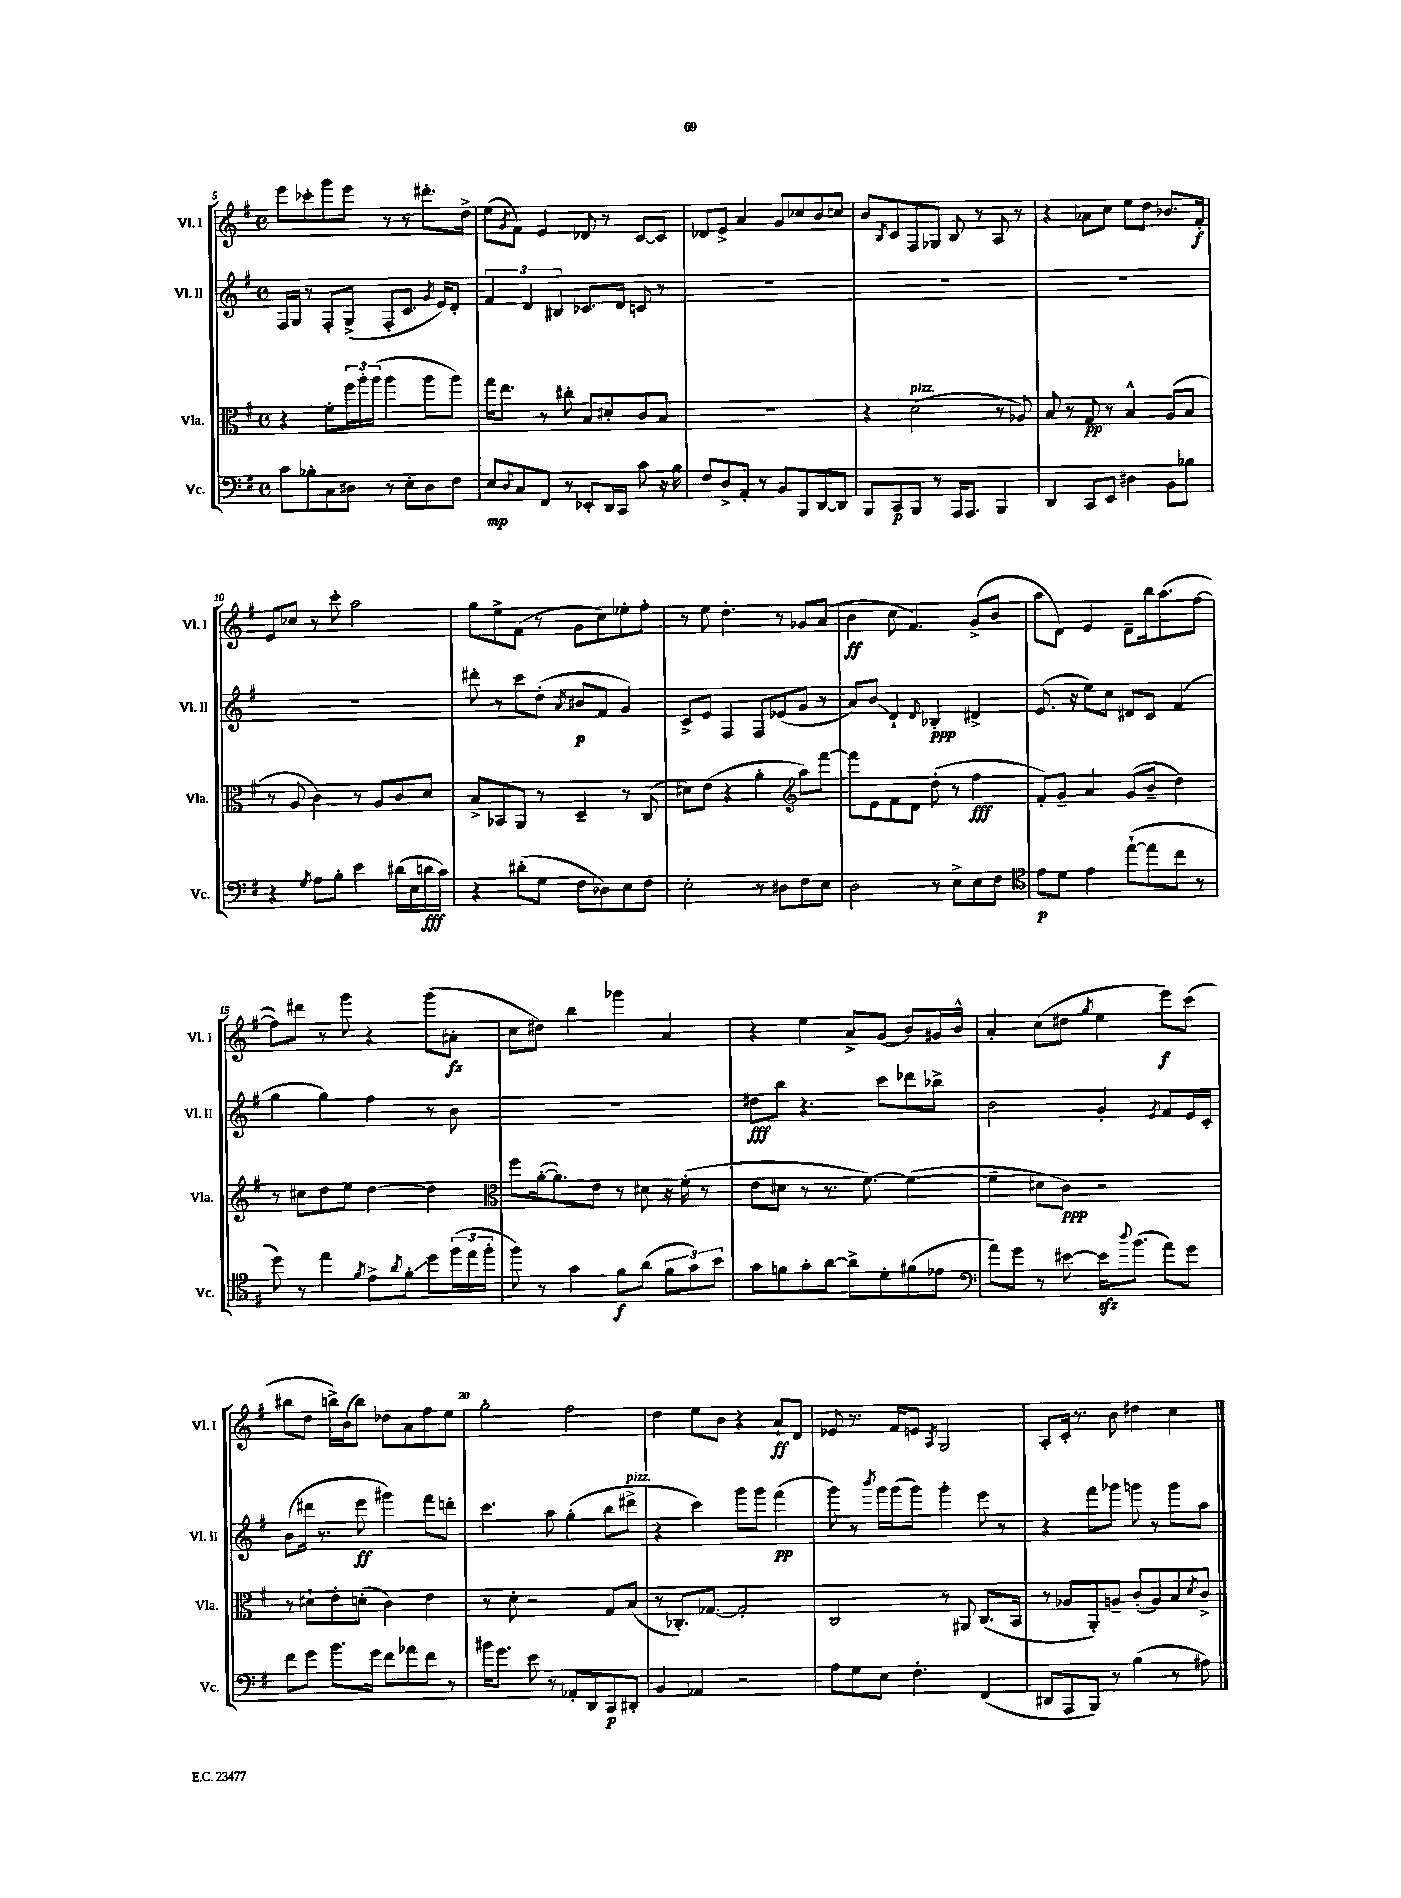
<<
\new StaffGroup <<
\new Staff = "s0" \with { instrumentName = "Vl. I" shortInstrumentName = "Vl. I" } {
    \clef treble \key g \major \defaultTimeSignature \time 4/4
    e'''8 ces'''8-. g'''8 e'''8 r8 r8 dis'''8.-. d''16-> |
    e''8( \acciaccatura { g'8 } fis'8) e'4 des'8 r8 c'8~ c'8 |
    des'8 e'8-> a'4 g'8 ces''8 b'8 c''8 |
    b'8 \acciaccatura { b8 } c'8 fis8 ges8 b8 r8 a8 r8 |
    r4 aes'8 c''8 e''8 d''8 bes'8. fis'16-.\f |
    e'8 ces''8 r8 c'''8-. a''2 |
    g''8 e''8-> fis'8( r8 g'8 c''8) ees''8-. fis''8-. |
    r8 e''8 d''4.-. r8 ges'8 a'8( |
    b'4\ff c''8 fis'4.) g'8->( b'8 |
    a''8 d'8) e'4 d'8-- b''16 a''8.( fis''8~ |
    fis''8) dis'''8 r8 g'''8 r4 g'''8( ais'8-.\fz |
    c''8 dis''8) b''4 ges'''4 a'4 |
    r4 e''4 a'8-> g'8( b'8) gis'16 b'16-^ |
    a'4-. c''8( dis''8 \acciaccatura { g''8 } e''4 e'''8\f) c'''8( |
    bis''8 d''8 b''16->) b'16( b''8) des''8 a'8 fis''8 e''8 |
    g''2-. fis''2 |
    d''4 e''8 b'8 r4 a'8-!\ff d'8 |
    ees'8 r8. fis'16 e'8 \acciaccatura { a8 } g2 |
    a8-. c'16-. r8. b'8 dis''4 c''4 \bar "|." |
}
\new Staff = "s1" \with { instrumentName = "Vl. II" shortInstrumentName = "Vl. II" } {
    \clef treble \key g \major \defaultTimeSignature \time 4/4
    fis16 g16 r8 fis8-. g8->( fis8-. c'8. \acciaccatura { g'8 } e'16) d'8-. |
    \tuplet 3/2 { fis'4 d'4 bis4 } ces'8. d'16 c'8 r8 |
    R1 |
    R1 |
    R1 |
    R1 |
    dis'''8-. r8 c'''8 d''8-.( \acciaccatura { a'8 } bis'8\p fis'8 g'4) |
    c'8-> e'8 fis4 fis8 ees'8( g'8 r8 |
    a'8) b'8\glissando d'4-! \appoggiatura { d'8 } bes4-.\ppp dis'4-> |
    e'8.( r16 e''8) c''8 dis'8 c'8 fis'4( |
    g''4 g''4) fis''4 r8 b'8 |
    R1 |
    dis''8\fff b''8 r4. c'''8 des'''8 bes''8-> |
    b'2 g'4-. \acciaccatura { e'8 } fis'8 e'16 c'16-. |
    b'8( dis'''16 r8. e'''8\ff gis'''4) fis'''8 d'''8-. |
    c'''4. a''8 g''4-.( b''8 dis'''8->^\markup { \italic "pizz." } |
    r4 c'''4) g'''8 g'''8 fis'''4\pp( |
    g'''8) r8 \acciaccatura { b'''8 } g'''16 g'''16( g'''8) g'''4-. e'''8 r8 |
    r4 fis'''8 ges'''8 g'''8 r8 g'''8 a''8 \bar "|." |
}
\new Staff = "s2" \with { instrumentName = "Vla." shortInstrumentName = "Vla." } {
    \clef alto \key g \major \defaultTimeSignature \time 4/4
    r4 fis'8-. \tuplet 3/2 { fis''16 a''16-. a''16( } a''4 a''8 a''8) |
    g''16 e''8. r8 cis''8-. b8 dis'8-. c'8 b8 |
    R1 |
    r4 d'2^\markup { \italic "pizz." }( r8 aes8) |
    b8 r8 g8\pp r8 b4-^ a8( b8 |
    r8 a8 c'4) r8 a8 c'8 d'8 |
    b8-> bes,8 a,8 r8 d4-- r8 c8( |
    dis'8) e'8( r4 a'4-. \clef treble a''8) fis'''8~ |
    fis'''8 e'8 fis'8 d'8 d''8-.( r8 fis''4\fff |
    fis'8-.) g'8-- a'4 g'8( b'8-- d''4) |
    r8 cis''8 d''8 e''8 d''4~ d''4 |
    \clef alto fis''8 a'16~-.( a'8.) e'8 r8 dis'8 r16 fis'16-.( r8 |
    e'8 dis'8 r8 r8. fis'8.~) fis'4~( |
    fis'4-- dis'8 c'8\ppp) r2 |
    r8 dis'8-! e'8-. d'8-.( c'4) e'4 |
    r8 d'8-. r2 g8 b8( |
    r8 ces8.-.) ges8.~ ges2-. |
    c2 r8 ais,8 c8.( b,16 |
    r8 aes8 a,8-.) a8-- c'8-.( a8) b8 \acciaccatura { d'8 } c'8-> \bar "|." |
}
\new Staff = "s3" \with { instrumentName = "Vc." shortInstrumentName = "Vc." } {
    \clef bass \key g \major \defaultTimeSignature \time 4/4
    c'8 bes8-. c8 dis8 r8 e8-. dis8 fis8 |
    e8\mp \appoggiatura { d8 } c8 fis,8 r8 ees,8-. d,16 c,16 c'8 r16 b16 |
    fis8 d8-> a,8-. r8 b,8 b,,8 d,8~ d,8 |
    b,,8 c,8\p b,,8 r8 a,,16 a,,8. b,,4 |
    d,4 c,8 e,8 dis4 b,8 bes8 |
    r4 \acciaccatura { g8 } a8 b8-. e'4 dis'16( e16 d'16\fff c'16) |
    r4 dis'8-.( g8 fis8 des8) e8 fis8 |
    e2-. r8 dis8 fis8 e8 |
    d2 r8 e8-> e8 fis8 |
    \clef tenor e'8\p d'8 e'4 e''8~-!( e''8 c''8 r8 |
    d''8) r8 e''4 \acciaccatura { fis'8 } e'8-> \acciaccatura { a'8 } fis'8-.\glissando d''8 \tuplet 3/2 { fis''16( e''16 fis''16-. } |
    fis''8) r8 g'4 fis'8\f a'8( \tuplet 3/2 { fis'8 g'8) b'8 } |
    g'8 f'8 g'8-. a'8~ a'8-> d'8-. fis'8( ees'8 |
    \clef bass a'8) g'8 r8 eis'8~ eis'16\sfz \appoggiatura { d''8 } b'8.( a'8) g'8 |
    fis'8 g'8 b'8. g'16 fis'8 aes'8 fis'8 r8 |
    bis'16 g'8. e'8 r8 aes,8-. d,8 c,8\p dis,8-. |
    b,4 aes,4 r2 |
    a8 g8 e8 fis4.-. fis,4( |
    dis,8 a,,8 b,,8) r8 b4( r8 ais8) \bar "|." |
}
>>
>>
\layout { \context { \Score currentBarNumber = #5 \override BarNumber.break-visibility = ##(#f #t #t) barNumberVisibility = #(every-nth-bar-number-visible 5) } }
